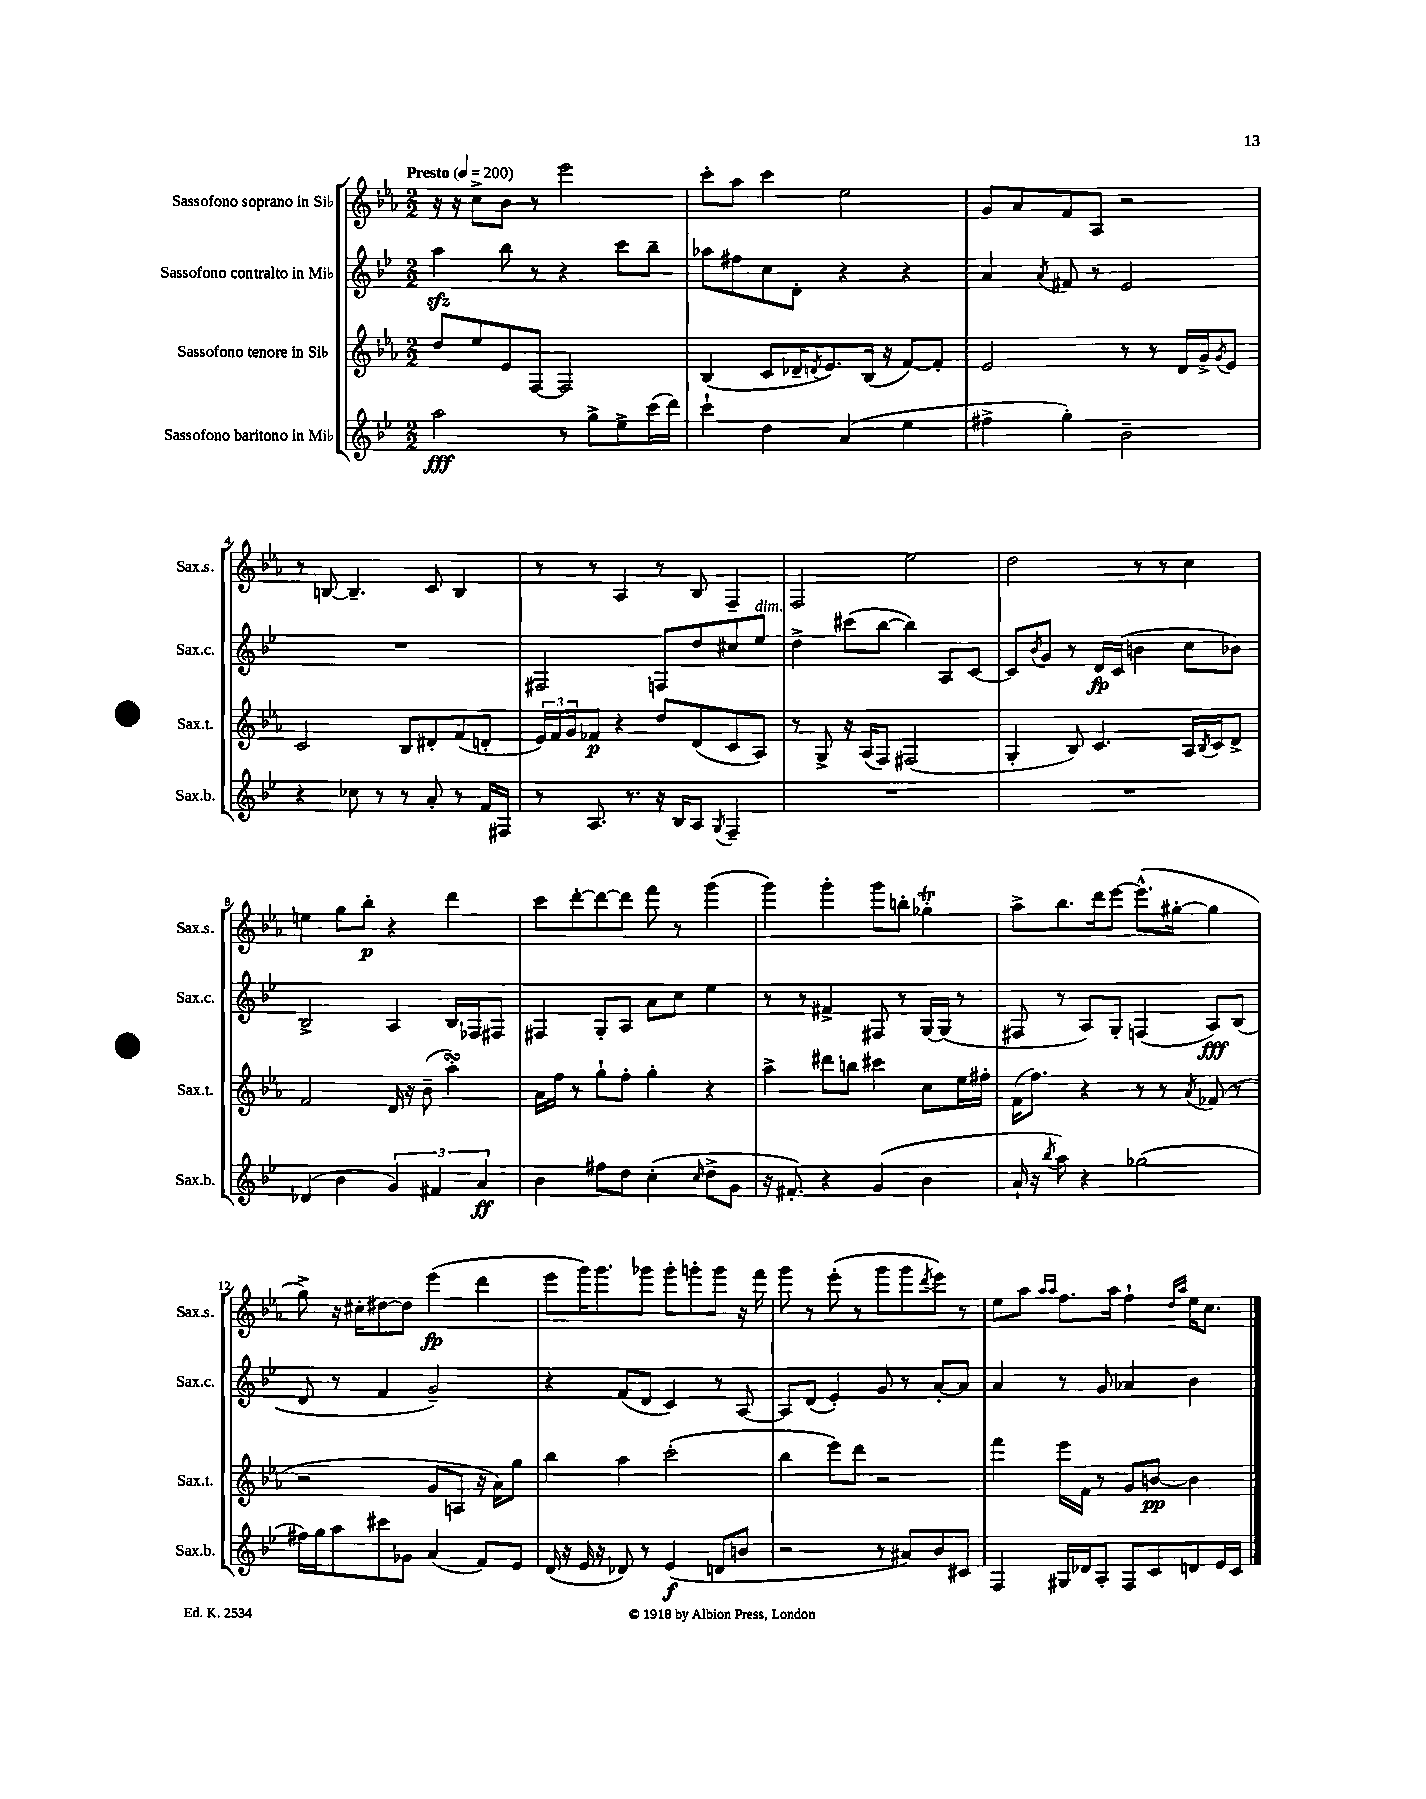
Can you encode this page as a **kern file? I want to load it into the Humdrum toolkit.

**kern	**kern	**kern	**kern
*staff4	*staff3	*staff2	*staff1
*clefG2	*clefG2	*clefG2	*clefG2
*k[b-e-]	*k[b-e-a-]	*k[b-e-]	*k[b-e-a-]
*M2/2	*M2/2	*M2/2	*M2/2
*MM200	*MM200	*MM200	*MM200
2aa	8dd	4aa	16r
.	.	.	16r
.	8ee-	.	8cc^
.	8e-	8bb-	8b-
.	[8F	8r	8r
8r	2F]	4r	2eee-
8gg^	.	.	.
8ee-^	.	8ccc	.
(16ccc	.	8bb-~	.
16ddd)	.	.	.
=	=	=	=
4ccc`	(4B-	8aa-	8ccc'
.	.	8ff#	8aa-
4dd	8c	8cc	4ccc
.	16d-~	8d'	.
.	8qd	.	.
.	8.e-)	.	.
(4a	.	4r	2ee-
.	(16B-	.	.
.	16r	.	.
4ee-	[8f)	4r	.
.	8f']	.	.
=	=	=	=
4ff#^	2e-	4a	8g
.	.	.	8a-
.	.	8qa	.
4gg')	.	8f#	8f
.	.	8r	8A-
2b-~	8r	2e-	2r
.	8r	.	.
.	16d	.	.
.	16g^	.	.
.	8qg	.	.
.	8e-	.	.
=	=	=	=
4r	2c	1r	8r
.	.	.	[8B
8cc-	.	.	4.B~]
8r	.	.	.
8r	8B-	.	.
8a'	8d#'	.	8c
8r	(8f	.	4B
16f	8d'	.	.
16F#	.	.	.
=	=	=	=
8r	24e-)	2F#	8r
.	24f	.	.
.	24g	.	.
8.A	8f-	.	8r
.	4r	.	4A-
8.r	.	.	.
16r	8dd	8F	8r
16B-	.	.	.
8A	(8d	8dd	8B-
8qG	.	.	.
4F~	8c	8cc#	4F~
.	8A-)	8ee-	.
=	=	=	=
1r	8r	4dd^	2F
.	8G^	.	.
.	16r	(8ccc#	.
.	(16A-	.	.
.	8F)	[8bb-	.
.	(2F#	4bb-])	2ee-
.	.	8A	.
.	.	[8c	.
=	=	=	=
1r	4G'	8c]	2dd
.	.	8qb-	.
.	.	8g	.
.	8B-)	8r	.
.	4.c	16d	.
.	.	(16c	.
.	.	4b	8r
.	.	.	8r
.	16A-	8cc	4cc
.	8qB-	.	.
.	16c	.	.
.	8d^	8b-)	.
=	=	=	=
(4d-	2f	2B-^	4ee
4b-	.	.	8gg
.	.	.	8bb-'
6g)	16d	4A	4r
.	16r	.	.
.	(8b-~	.	.
6f#	.	.	.
.	4aa-')	16B-	4ddd
.	.	16F-	.
6a	.	.	.
.	.	8F#	.
=	=	=	=
4b-	16a-	4F#	8ccc
.	16ff	.	.
.	8r	.	[8ddd'
8ff#	8gg`	8G'	8ddd_
8dd	8ff'	8A	8ddd]
(4cc'	4gg'	8a	8fff
.	.	8cc	8r
16qqcc	.	.	.
8dd^	4r	4ee-	(4ggg
8g	.	.	.
=	=	=	=
16r	4aa-^	8r	4ggg)
8.f#')	.	.	.
.	.	8r	.
4r	8ddd#	4f#^	4ggg'
.	8bb	.	.
(4g	4ccc#	8F#	8ggg
.	.	8r	8bb'
4b-	8cc	[16G	4gg-'
.	.	(16G]	.
.	16ee-	8r	.
.	16ff#'	.	.
=	=	=	=
16a`	(16f	8F#	8aa-^
16r	8.ff)	.	.
8qbb-	.	.	.
8aa)	.	8r	8.bb-
4r	4r	8A)	.
.	.	.	16ddd
.	.	8G'	[8eee-
(2gg-	8r	(4F	(8.eee-^^]
.	8r	.	.
.	.	.	[16gg#'
.	8qa-	.	.
.	(8f-	8A)	4gg#]
.	8r	(8B-	.
=	=	=	=
16ff#)	2r	8d	8gg^)
16gg	.	.	.
8aa	.	8r	16r
.	.	.	16cc#'
8ccc#	.	4f	[8dd#
8g-	.	.	8dd#]
(4a	8g	2g~)	(4eee-
.	8A	.	.
8f)	16r	.	4ddd
.	16a-)	.	.
8e-	8gg	.	.
=	=	=	=
(16d	4bb-	4r	8eee-
16r	.	.	.
16e-	.	.	16ggg)
16r	.	.	8.ggg
8d-)	4aa-	(8f	.
8r	.	8d	8ggg-
(4e-	(2ccc'	4c)	8ggg-'
.	.	.	8ggg'
8d	.	8r	8ggg
8b	.	[8A	16r
.	.	.	16fff
=	=	=	=
2r	4bb-	8A]	8ggg
.	.	(8d	8r
.	8eee-)	4e-')	(8eee-'
.	8ddd	.	8r
8r	2r	8g	8ggg
8a#)	.	8r	8ggg
.	.	.	8qddd
8b-	.	[8a'	8eee-)
8c#	.	8a]	8r
=	=	=	=
4F	4fff	4a	8ee-
.	.	.	8aa-
.	.	.	16qqaa-
.	.	.	16qqaa-
16G#	16eee-	8r	8.ff
16d-	16f	.	.
8A'	8r	8g	.
.	.	.	16aa-
8F	8g	4a-	4ff`
8c	[8b	.	.
.	.	.	16qqdd
.	.	.	16qqaa-
8d	4b]	4b-	16ee-
.	.	.	8.cc
16e-	.	.	.
16c	.	.	.
==	==	==	==
*-	*-	*-	*-
